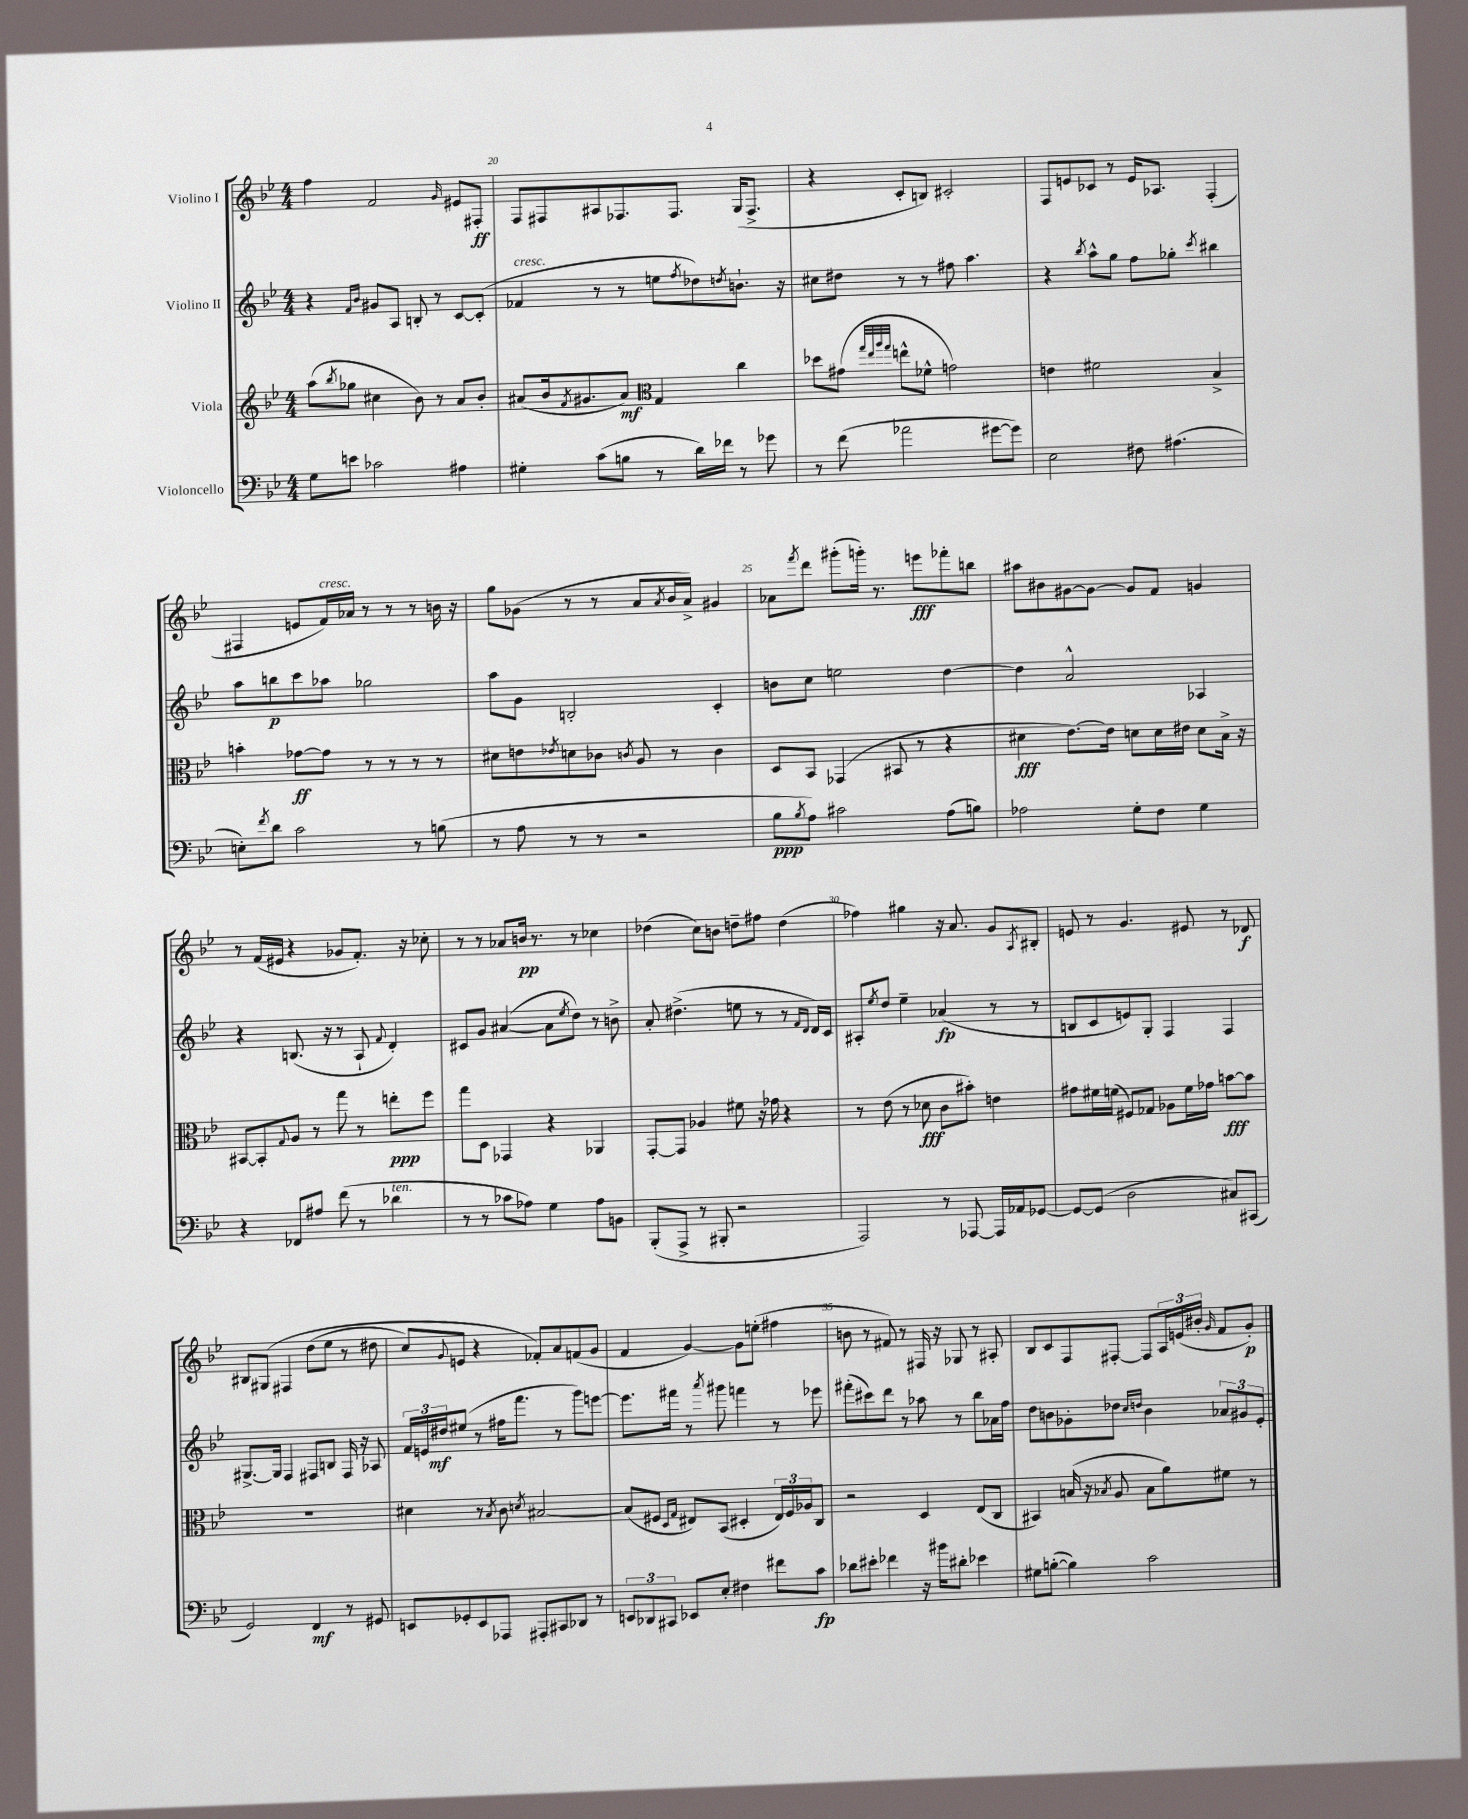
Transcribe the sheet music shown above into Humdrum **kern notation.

**kern	**kern	**kern	**kern
*staff4	*staff3	*staff2	*staff1
*clefF4	*clefG2	*clefG2	*clefG2
*k[b-e-]	*k[b-e-]	*k[b-e-]	*k[b-e-]
*M4/4	*M4/4	*M4/4	*M4/4
8G	(8aa	4r	4ff
.	8qbb-	.	.
8e	8gg-	.	.
.	.	16qqf	.
.	.	16qqb-	.
2c-	4cc#	8g#	2f
.	.	8A	.
.	8b-)	8B'	.
.	8r	8r	.
.	.	.	16qqg
4A#	8a	[8c	8e#
.	8b-'	(8c']	8F#'
=	=	=	=
4G#'	(8a#	4f-	8F
.	16b-	.	8F#
.	8qf	.	.
.	8.g#	.	.
(8c	.	8r	8A#
8B	8a#)	8r	8.F-
*	*clefC3	*	*
8r	4G	8ee	.
.	.	.	8.F-
.	.	8qff	.
16d)	.	8dd-)	.
16f-	.	.	.
.	.	8qdd	.
8r	4cc	8.b`	(16G
.	.	.	8.F-^
8g-	.	.	.
.	.	16r	.
=	=	=	=
8r	8dd-	8cc#	4r
(8f	(8g#	8dd#	.
.	32qqgg	.	.
.	32qqee-	.	.
.	32qqaa	.	.
.	32qqgg	.	.
2a-	8ee^^	8r	8c'
.	8f-^^	8r	8B)
.	2g)	8ff#	2c#'
.	.	4.aa	.
[8g#	.	.	.
8g#])	.	.	.
=	=	=	=
2E-	4e	4r	8F
.	.	.	8e
.	.	8qbb-	.
.	2f#	8aa^^	8c-
.	.	8gg	8r
8F#	.	8ff	16e
.	.	.	8.A-
(4.A#	.	8gg-'	.
.	.	8qccc	.
.	4B-^	4bb#	(4F'
=	=	=	=
8E')	4b'	8aa	4F#
8qf	.	.	.
8d	.	8bb	.
2c	[8g-	8ccc	8e
.	8g-]	8aa-	16f)
.	.	.	16a-
.	8r	2gg-	8r
.	8r	.	8r
8r	8r	.	8r
(8B	8r	.	16b
.	.	.	16r
=	=	=	=
8r	8d#	8aa	8gg
8A	8e	8g	(8g-
.	8qe-	.	.
8r	8d	2B'	8r
8r	8c-	.	8r
.	8qc	.	.
2r	8A	.	8a
.	.	.	8qa
.	8r	.	16b-
.	.	.	16a^)
.	4c	4c'	4g#
=	=	=	=
8B-	8D	8b	8a-
8qB-	.	.	8qfff
8A)	8BB-	8cc	8ddd
2c#	(4GG-	2ee	(8ggg#'
.	.	.	16ggg')
.	.	.	8.r
.	8BB#	.	.
.	8r	.	8eee
(8A	4r	[4dd	8fff-'
8B)	.	.	8bb
=	=	=	=
2A-	4d#	4dd]	8aa#
.	.	.	8b#
.	[8.e-)	2a^^	[8g#
.	.	.	8g#_
.	16e-]	.	.
8G'	8d	.	8g#]
8F	16d	.	8f
.	16e#	.	.
4G	8d	4A-	4g
.	16B-^	.	.
.	16r	.	.
=	=	=	=
4r	[8BB#	4r	8r
.	8BB#']	.	(16f
.	.	.	16e#
.	8qqG	.	.
8FF-	8A	(8.B	4r
8A#	8r	.	.
.	.	16r	.
(8f	8gg	8r	8g-
8r	8r	8A`	8.f')
.	.	8qqf	.
4d-	8ee'	4d')	.
.	.	.	16r
.	8ff	.	8cc-'
=	=	=	=
8r	8gg	8c#	8r
8r	8D	8g	8r
8c-	4GG-	([4a#	8a-
8A-)	.	.	16b
.	.	.	8.r
4G	4r	8a#]	.
.	.	8qee-	.
.	.	8dd)	8r
8A-	4AA-	8r	4cc-
8BB	.	8b^	.
=	=	=	=
(8BBB-'	[8GG'	8a'	(4dd-
8AAA^	8GG]	(4.dd#^	.
8r	4A-	.	8cc)
8BBB#'	.	.	8b
2r	8f#	8ee	8dd~
.	16r	8r	8ff#
.	16g-	.	.
.	4r	8r	(4dd
.	.	16qqf	.
.	.	16qqd	.
.	.	16d)	.
.	.	16c	.
=	=	=	=
2AAA)	8r	8A#'	4ff-)
.	.	8qee-	.
.	(8e-	8dd	.
.	8r	4ee-~	4gg#
.	8d-	.	.
8r	8c	(4a-	16r
.	.	.	8.a
[8AAA-	8b#')	.	.
16AAA-]	4e	8r	8g
16AA-	.	.	.
.	.	.	8qA
[8GG-	.	8r	8B#'
=	=	=	=
8GG-_	8g#	8B	8e
(8GG-]	16f#	8c	8r
.	(16f	.	.
2D	8F#)	8e)	4.g
.	8G-	8G'	.
.	8A-	4F	.
.	16f	.	8e#
.	16g-	.	.
8C#)	[8b	4F	8r
(8CC#	8b]	.	8d-
=	=	=	=
2GG)	1r	[8.G#^	8B#
.	.	.	&(8G#
.	.	16G#]	.
.	.	4F	4F#
4FF	.	8F#	(8dd
.	.	8B	8ee-
8r	.	16F#	8r
.	.	16r	.
8GG#	.	8A-	8dd#
=	=	=	=
8EE	4d#	24f	8cc)
.	.	24e	.
.	.	24dd#	.
.	.	.	8qqg
8GG-'	.	(8ee#	8e
8EE	8r	8r	4r
.	8qB-	.	.
8AAA-	8c	16ff#	.
.	.	8.fff	.
.	8qd	.	.
8AAA#'	[2B#	.	8f-'&)
8CC#	.	8r	8a
8DD-	.	8ggg)	(8f
8r	.	[8eee	8g
=	=	=	=
12EE	(8B#]	8.eee]	4f
12DD-	.	.	.
.	8F#	.	.
12CC#	.	.	.
.	.	16fff#	.
.	16qqD	.	.
.	16qqG	.	.
8EE-	8E#)	8r	[4g)
.	.	8qaaa	.
8E-'	(8BB-	8ggg#	.
4F#	4D#'	4fff	8g]
.	.	.	(8ee'
8f#	24E#)	8r	4ff#
.	24F#	.	.
.	24A-	.	.
8c	8C	8eee-	.
=	=	=	=
8d-	2r	(8fff#'	8b
8e#'	.	8ccc#)	8r
4f-	.	8ddd	8f#)
.	.	8r	8r
16r	4D	8aa-	16F#
16b#	.	.	16r
8d#'	.	8r	8G-
4e-	(8E-	8bb-	8r
.	8C	16a-	8A#'
.	.	16ff	.
=	=	=	=
8G#	4BB#)	8dd	8B-
([8B'	.	8b	8c
4B])	(16B	8g-'	8F
.	16r	.	.
.	8qB-	.	.
.	8A	8dd-	[8F#'
.	.	16qqcc	.
.	.	16qqdd	.
2c	8B-	4b	8F#]
.	8a)	.	24A
.	.	.	(24e
.	.	.	24b#'
.	.	.	16qqg
.	8f#	12a-	8f
.	.	12g#	.
.	8r	.	8g')
.	.	12e-'	.
==	==	==	==
*-	*-	*-	*-
